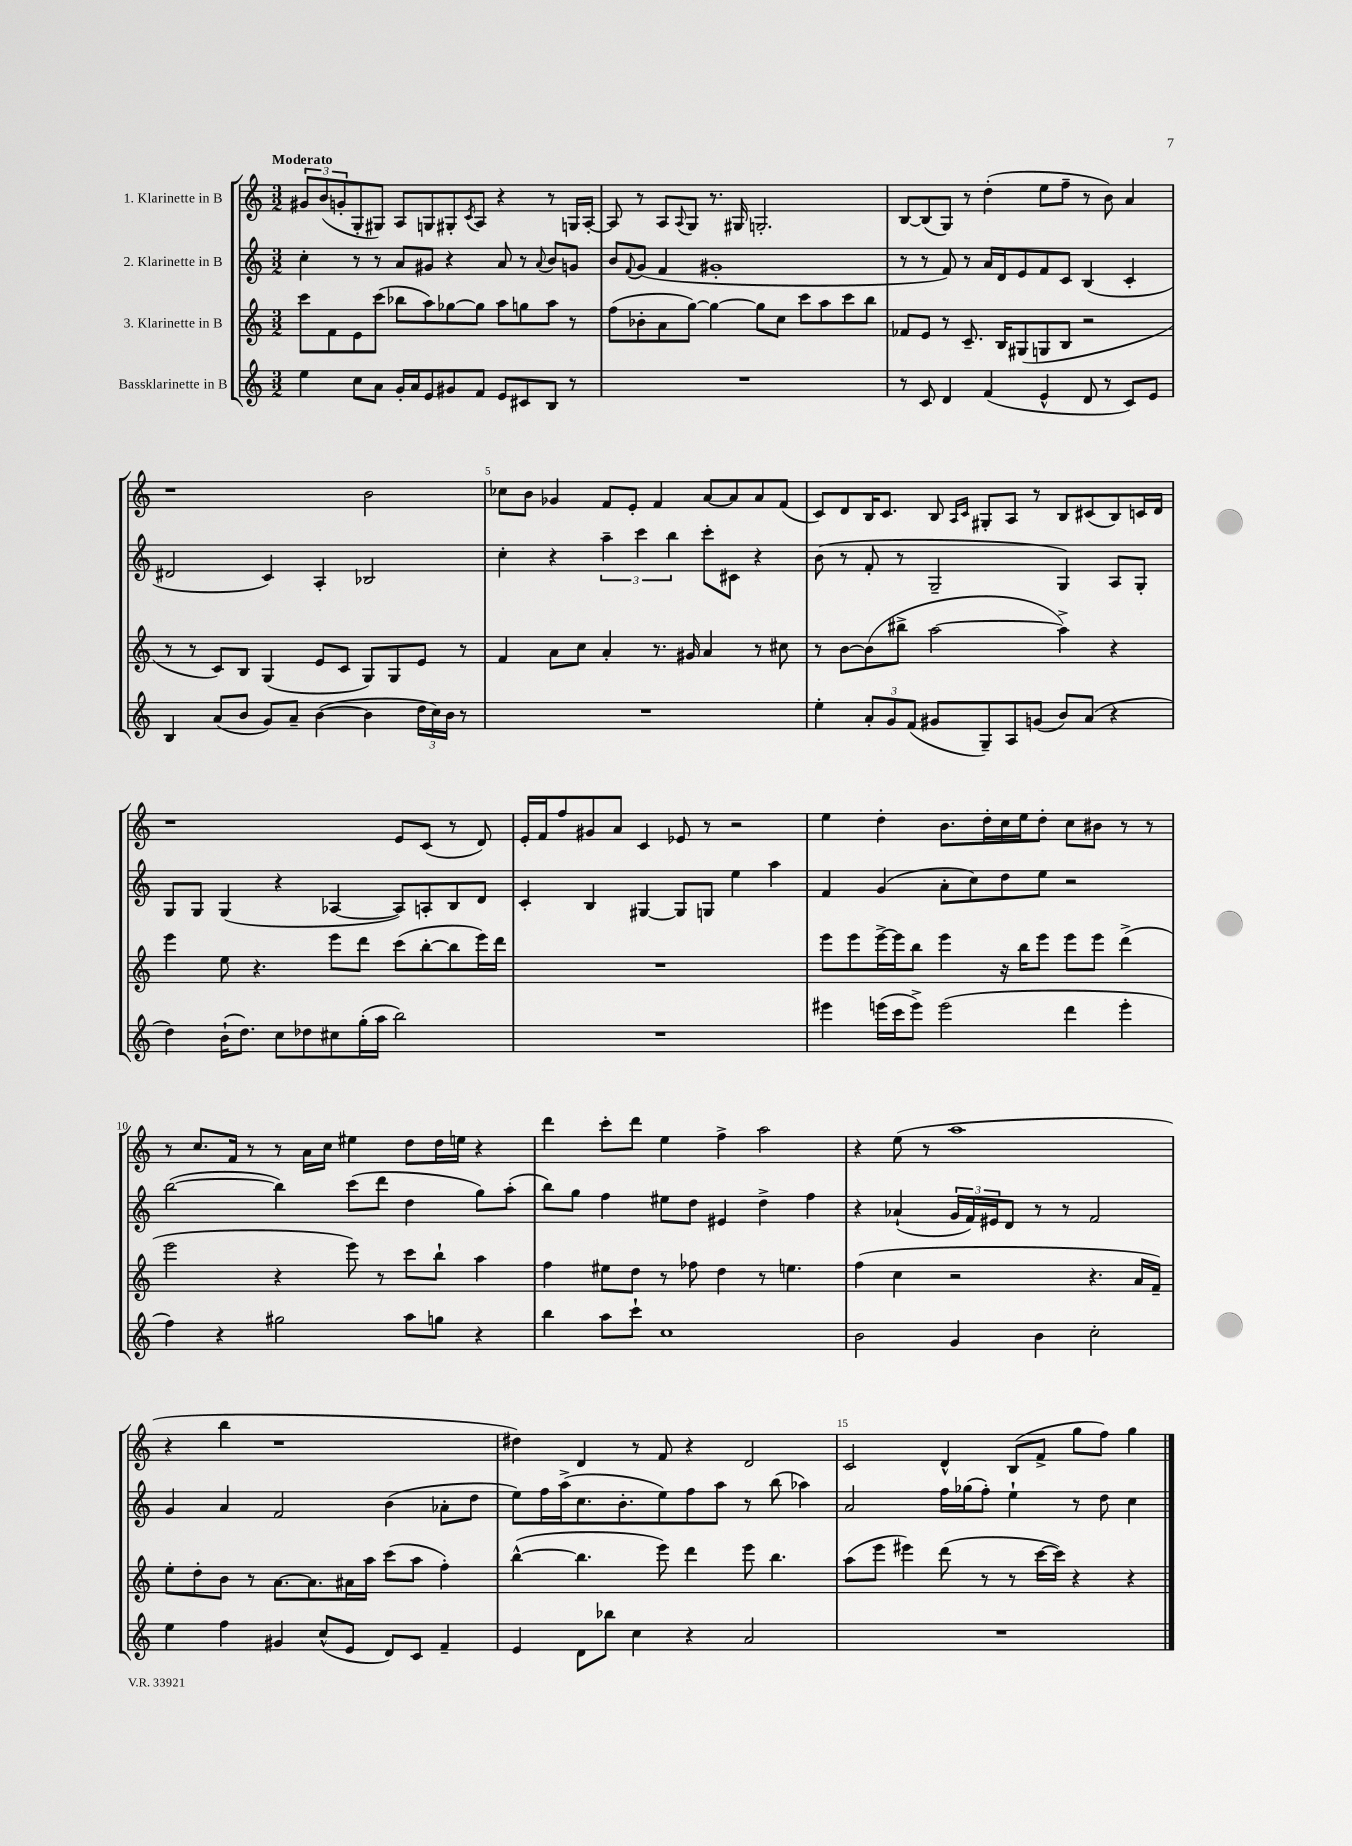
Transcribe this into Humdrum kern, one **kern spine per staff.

**kern	**kern	**kern	**kern
*staff4	*staff3	*staff2	*staff1
*clefG2	*clefG2	*clefG2	*clefG2
*k[]	*k[]	*k[]	*k[]
*M3/2	*M3/2	*M3/2	*M3/2
4ee	8ccc	4cc'	12g#
.	.	.	(12b
.	8f	.	.
.	.	.	12g'
8cc	8e	8r	8G'
8a	(8ccc	8r	8G#)
16g'	8bb-	8a	8A
16a	.	.	.
8e	8aa)	8g#	8G
8g#	[8gg-	4r	8G#'
.	.	.	8qc
8f	8gg-]	.	8A
8e	8aa	8a	4r
8c#	8gg	8r	.
.	.	8qqa	.
8B	8aa	8b	8r
8r	8r	8g	16G
.	.	.	[16A'
=	=	=	=
1.r	(8ff	8b	8A]
.	.	8qqf	.
.	8b-'	(8g	8r
.	8a	4f	8A
.	.	.	8qqA
.	[8gg)	.	8G
.	4gg_	1g#'	8.r
.	.	.	16G#
.	8gg]	.	2.G'
.	8cc	.	.
.	8ccc	.	.
.	8aa	.	.
.	8ccc	.	.
.	8bb	.	.
=	=	=	=
8r	8f-	8r	[8B
8c	8e	8r	(8B]
4d	8r	8f)	8G)
.	8.c~	8r	8r
(4f	.	16a	(4dd'
.	16B	16d	.
.	(8G#	8e	.
4e^^	8G	8f	8ee
.	8B	8c	8ff~
8d	2r	(4B	8r
8r	.	.	8b)
8c)	.	4c'	4a
8e	.	.	.
=	=	=	=
4B	8r	2d#	1r
.	8r	.	.
(8a	8c)	.	.
8b	8B	.	.
8g)	(4G	4c)	.
8a~	.	.	.
([4b	8e	4A'	.
.	8c	.	.
4b]	8G)	2B-	2b
.	8G	.	.
24dd	8e	.	.
24cc)	.	.	.
24b	.	.	.
8r	8r	.	.
=	=	=	=
1.r	4f	4cc'	8cc-
.	.	.	8b
.	8a	4r	4g-
.	8cc	.	.
.	4a'	6aa~	8f
.	.	.	8e'
.	.	6ccc	.
.	8.r	.	4f
.	.	6bb	.
.	16g#	.	.
.	4a	8ccc'	[8a
.	.	8c#	8a]
.	8r	4r	8a
.	8cc#	.	(8f
=	=	=	=
4ee'	8r	(8b	8c)
.	[8b	8r	8d
12a'	(8b]	8f'	16B
.	.	.	8.c
12g	.	.	.
.	8bb#^	8r	.
(12f	.	.	.
8g#	[2aa	2G~	8B
.	.	.	16qqA
.	.	.	16qqc
8G~)	.	.	8G#'
8A	.	.	8A
(8g	.	.	8r
8b)	4aa^])	4G)	8B
(8a	.	.	(8c#
4r	4r	8A	8B)
.	.	8G'	16c
.	.	.	16d
=	=	=	=
4dd)	4eee	8G	1r
.	.	8G	.
(16b`	8ee	(4G	.
8.dd)	.	.	.
.	4.r	.	.
8cc	.	4r	.
8dd-	.	.	.
8cc#	8eee	[4A-	.
(16gg'	8ddd	.	.
16aa	.	.	.
2bb)	(8ccc	8A-])	8e
.	[8bb'	8A'	(8c
.	8bb]	8B	8r
.	16eee)	8d	8d)
.	16ddd	.	.
=	=	=	=
1.r	1.r	4c'	16e'
.	.	.	16f
.	.	.	8ff
.	.	4B	8g#
.	.	.	8a
.	.	[4G#	4c
.	.	8G#]	8e-
.	.	8G	8r
.	.	4ee	2r
.	.	4aa	.
=	=	=	=
4eee#	8eee	4f	4ee
.	8eee	.	.
(16eee	[16eee^	(4g	4dd'
16ccc	16eee]	.	.
8eee^)	8bb	.	.
(2eee	4eee	8a'	8.b
.	.	8cc)	.
.	.	.	16dd'
.	16r	8dd	16cc
.	16bb	.	16ee
.	8eee	8ee	8dd'
4ddd	8eee	2r	8cc
.	8eee	.	8b#
4eee'	(4ddd^	.	8r
.	.	.	8r
=	=	=	=
4ff)	2eee	([2bb	8r
.	.	.	8.cc
4r	.	.	.
.	.	.	16f
.	.	.	8r
2gg#	4r	4bb])	8r
.	.	.	16a
.	.	.	16cc
.	8eee)	(8ccc	4ee#
.	8r	8ddd	.
8aa	8ccc	4dd	8dd
8gg	8bb`	.	16dd
.	.	.	16ee
4r	4aa	8gg)	4r
.	.	(8aa'	.
=	=	=	=
4bb	4ff	8bb)	4ddd
.	.	8gg	.
8aa	8ee#	4ff	8ccc'
8ccc`	8dd	.	8ddd
1cc	8r	8ee#	4ee
.	8ff-	8dd	.
.	4dd	4e#	4ff^
.	8r	4dd^	2aa
.	4.ee	.	.
.	.	4ff	.
=	=	=	=
2b	(4ff	4r	4r
.	4cc	(4a-`	(8ee
.	.	.	8r
4g	2r	24g	1aa
.	.	24f)	.
.	.	24e#	.
.	.	8d	.
4b	.	8r	.
.	.	8r	.
2cc'	4.r	2f	.
.	16a	.	.
.	16f~)	.	.
=	=	=	=
4ee	8ee'	4g	4r
.	8dd'	.	.
4ff	8b	4a	4bb
.	8r	.	.
4g#	[8.a	2f	1r
.	8.a]	.	.
(8cc^^	.	.	.
8e	16a#	.	.
.	16aa	.	.
8d)	(8ccc	(4b	.
8c	8aa	.	.
4f~	4ff')	8a-'	.
.	.	8dd	.
=	=	=	=
4e	([4bb^^	8ee)	4dd#)
.	.	16ff	.
.	.	(16aa^	.
8d	4.bb]	8.cc	4d
8bb-	.	.	.
.	.	8.b'	.
4cc	.	.	8r
.	8eee)	8ee)	8f
4r	4ddd	8ff	4r
.	.	8aa	.
2a	8eee	8r	2d
.	4.bb	(8bb	.
.	.	4aa-)	.
=	=	=	=
1.r	(8aa	2a	2c
.	8eee	.	.
.	4eee#)	.	.
.	(8ddd	16ff	4d^^
.	.	(16gg-	.
.	8r	8ff')	.
.	8r	4ee`	(8B
.	[16ccc	.	8f^
.	16ccc])	.	.
.	4r	8r	8gg
.	.	8dd	8ff)
.	4r	4cc	4gg
==	==	==	==
*-	*-	*-	*-
